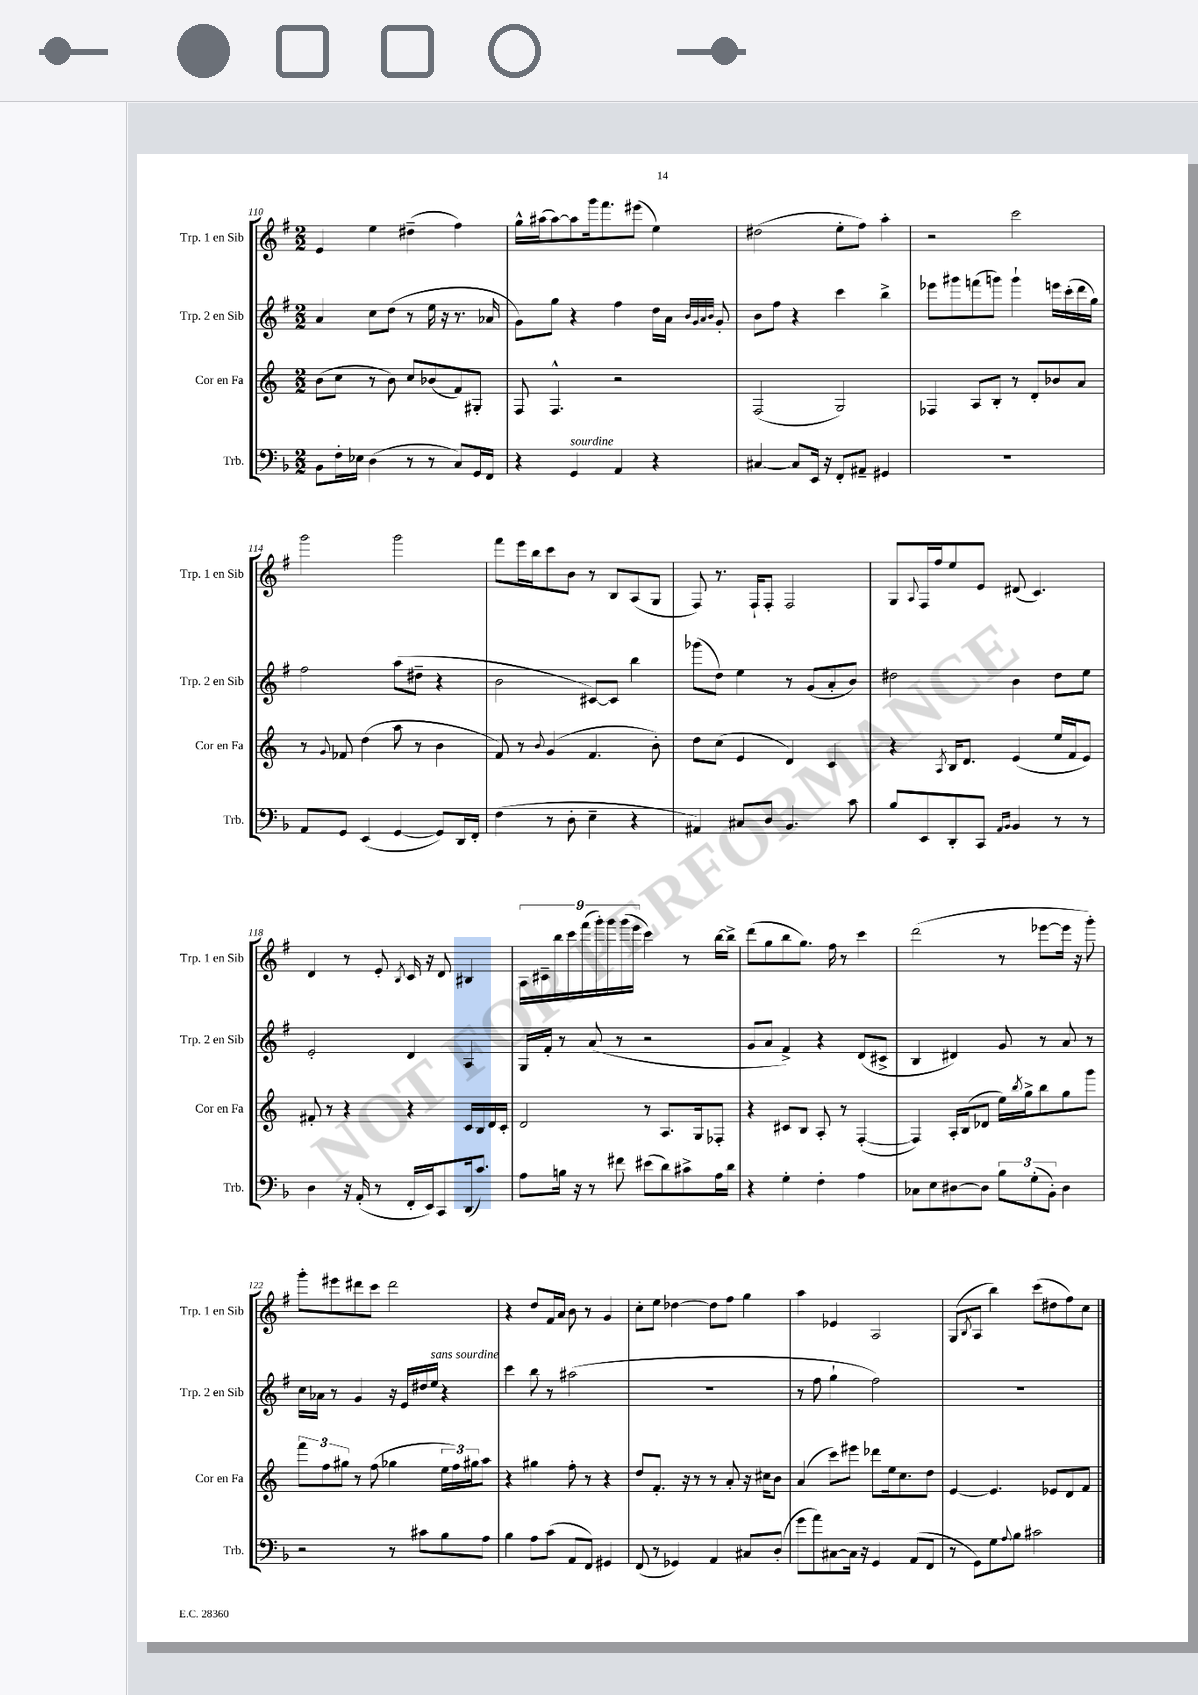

**kern	**kern	**kern	**kern
*part4	*part3	*part2	*part1
*staff4	*staff3	*staff2	*staff1
*I"Trb.	*I"Cor en Fa	*I"Trp. 2 en Sib	*I"Trp. 1 en Sib
*I'Trb.	*I'Cor en Fa	*I'Trp. 2 en Sib	*I'Trp. 1 en Sib
*clefF4	*clefG2	*clefG2	*clefG2
*k[b-]	*k[]	*k[f#]	*k[f#]
*M2/2	*M2/2	*M2/2	*M2/2
=110	=110	=110	=110
8BB-\L	(8b\L	4a/	4e/
16F'\L	8cc\J	.	.
16E-X\JJ	.	.	.
(4D\	8r	8cc\L	4ee\
.	8b\)	(8dd\J	.
8r	8cc/L	8r	(4dd#X~\
8r	(8b-X/	16ee\	.
.	.	16r	.
8C/L)	8f/)	8.r	4ff#\)
16GG/L	8G#X'/J	.	.
16FF/JJ	.	16a-X/	.
=111	=111	=111	=111
4r	8F/	8g\L)	16gg^^\LL
.	.	.	(16aa#X\J
.	4.F^^/	8gg\J	[8aa#\)
!LO:TX:a:i:t=sourdine	!	!	!
4GG/	.	4r	8aa#\]
.	.	.	16ggg\k
.	.	.	8.fff#\
4AA/	2r	4ff#\	.
.	.	.	(8eee#X\J
4r	.	16dd\LL	4ee\)
.	.	16a\JJ	.
.	.	32qqb/LLL	.
.	.	32qqg/	.
.	.	32qqa/	.
.	.	32qqb/JJJ	.
.	.	8g'/	.
=112	=112	=112	=112
[4C#X/	(2F/	8b\L	(2dd#X\
.	.	8ff#\J	.
8C#/L]	.	4r	.
16EE/Jk	.	.	.
16r	.	.	.
8FF'/L	2G/)	4ccc\	8ee'\L
8AA#X~/J	.	.	8ff#\J)
4GG#X/	.	4bb^\	4aa'\
=113	=113	=113	=113
1r	4F-X/	8eee-X\L	2r
.	.	8ggg#X\	.
.	8A/L	(8fffn\	.
.	8B'/J	8gggn\J)	.
.	8r	4ggg`\	2ccc\
.	8d'/L	.	.
.	8b-X/	16eeen\LL	.
.	.	(16ccc'\	.
.	8a/J	16ddd\	.
.	.	16gg\JJ)	.
!!LO:LB:g=z
=114	=114	=114	=114
8AA/L	8r	2ff#\	2ggg\
.	8qqg/	.	.
8GG/J	8f-X/	.	.
(4EE/	(4dd\	.	.
[4GG/	8aa\	(8aa\L	2ggg\
.	8r	8dd#X~\J	.
8GG/L])	4b\	4r	.
16DD/L	.	.	.
16FF'/JJ	.	.	.
=115	=115	=115	=115
(4F\	8f/)	2b\	8fff#\L
.	8r	.	16eee\L
.	.	.	16bb\J
.	8qqb/	.	.
8r	(4g/	.	8ccc\
8D'\	.	.	8b\J
4E~\	4.f/	[8c#X/L)	8r
.	.	8c#/J]	8B/L
4r	.	4bb\	(8A/
.	8b'\)	.	8G/J
=116	=116	=116	=116
4AA#X/)	8dd\L	(8ggg-X\L	8F#/)
.	(8cc\J	8dd\J)	8.r
8C#X/L	4e/	4ee\	.
.	.	.	16F#`/KL
8D/J	.	.	8F#'/J
4.BB-/	4d/)	8r	2F#/
.	.	(8g/L	.
.	4c/	8a'/	.
8c\	.	8b/J)	.
=117	=117	=117	=117
8B-/L	4r	2dd#X\	8G/L
.	.	.	8qqA/
8EE/	.	.	16F#/L
.	.	.	16ff#/J
.	8qA/	.	.
8DD'/	16B/KL	.	8ee/
.	8.d/J	.	.
8CC/J	.	.	8e/J
16qqAA/LL	.	.	.
16qqBB-/JJ	.	.	.
4BB-/	(4e/	4b\	(8d#X/
.	.	.	4.c/)
8r	16ee/LL	8dd#\L	.
.	16f/J	.	.
8r	8e/J)	8ee\J	.
!!LO:LB:g=z
=118	=118	=118	=118
4D\	8f#X'/	2e'/	4d/
.	8r	.	.
16r	4r	.	8r
(16AA'/	.	.	.
8r	.	.	8e'/
.	.	.	8qB/
16FF'/LL	4r	4d/	16c/
16EE/J)	.	.	16r
8CC/	.	.	8d/
(16DD/k	16c/LL	4A/	4B#X/
8.c/J)	16B/	.	.
.	16d/	.	.
.	16c'/JJ	.	.
=119	=119	=119	=119
8A\L	2d/	16G/LL	18A\LL
.	.	.	18c#X~\
.	.	16f#'/JJ	.
.	.	.	18bb\
16Bn\Jk	.	8r	.
.	.	.	18ccc\
16r	.	.	.
.	.	.	(18fff#\
8r	.	(8a/	.
.	.	.	18ggg'\)
.	.	.	18ggg\
8f#X\	.	8r	.
.	.	.	(18ggg\
.	.	.	18eee\JJ
(8e#X\L	8r	2r	4ccc\)
8d\)	8.A/L	.	.
8c#X^\	.	.	8r
.	16G/k	.	.
16A\L	8F-X'/J	.	[16bb\LL
16d\JJ	.	.	16bb^\JJ]
=120	=120	=120	=120
4r	4r	8g/L	(8ddd\L
.	.	8a/J	8gg\
4G'\	8c#X/L	4f#^/)	8bb\
.	8B/J	.	8.gg\J)
4F'\	8A'/	4r	.
.	.	.	16ff#\
.	8r	.	8r
4A\	([4F'/	(8d/L	4ccc\
.	.	8c#X^/J	.
=121	=121	=121	=121
8C-X\L	4F/])	4B/	(2ddd\
8E\	.	.	.
[8D#X\	16A'/LL	4d#X/)	.
.	(16B/J	.	.
8D#\J]	8d-X/J	.	.
12B-\L	16ee\LL)	8g/	8r
.	8qbb/	.	.
.	16gg^\J	.	.
(12G'\	.	.	.
.	8bb\	8r	[8eee-X\L
12BB-'\J)	.	.	.
4D#\	8gg\	8a/	16eee-\Jk]
.	.	.	16r
.	8ggg\J	8r	8ggg'\)
!!LO:LB:g=z
=122	=122	=122	=122
2r	12fff\L	16cc\LL	8ggg'\L
.	.	16a-X\JJ	.
.	12ff\	.	.
.	.	8r	8eee#X\
.	12gg#X\J	.	.
.	8r	4g/	8ddd#X\
.	(8ff\	.	8ccc\J
8r	4gg-X\	16r	2ddd#\
.	.	16e/LL	.
8c#X\L	.	16dd#X/	.
!	!	!LO:TX:a:i:t=sans sourdine	!
.	.	16ee/JJ	.
8B-\	24ee\LL	4r	.
.	24ff\)	.	.
.	24gg#X\J	.	.
8A\J	8aa\J	.	.
=123	=123	=123	=123
4B-\	4r	4ccc\	4r
8A\L	4gg#X\	8bb\	8dd/L
(8c\J	.	8r	16f#/L
.	.	.	16a/JJ
8AA/L	8ff'\	(2aa#X\	8b\
8FF/J)	8r	.	8r
4GG#X/	4r	.	4g/
=124	=124	=124	=124
(8FF/	8dd/L	1r	8cc'\L
8r	8.f'/J	.	8ee\J
4GG-X/)	.	.	[4dd-X\
.	16r	.	.
.	8r	.	.
4AA/	8r	.	8dd-\L]
.	8a'/	.	8ff#\J
8C#X/L	16r	.	4gg\
.	16cc#X\KL	.	.
(8D'/J	8b\J	.	.
=125	=125	=125	=125
8g\L	(4a/	8r	4aa\
8a\)	.	8ff#\	.
[8C#X\	8ccc\L)	4gg`\	4e-X/
16C#\Jk]	8eee#X\J	.	.
16r	.	.	.
4GG/	8ddd-X\L	2ff#\)	2A/
.	16ee\k	.	.
.	8.cc\	.	.
(8AA/L	.	.	.
8FF/J	8dd\J	.	.
=126	=126	=126	=126
8r	[4e/	1r	(8G/L
.	.	.	8qB/
8GG\L)	.	.	8A/J
8G\	4.e/]	.	4bb\)
8qqA/	.	.	.
8B-\J	.	.	.
2c#X\	.	.	(8ccc\L
.	8e-X/L	.	8dd#X\
.	8d/	.	8ff#\)
.	8f/J	.	8cc\J
==	==	==	==
*-	*-	*-	*-
